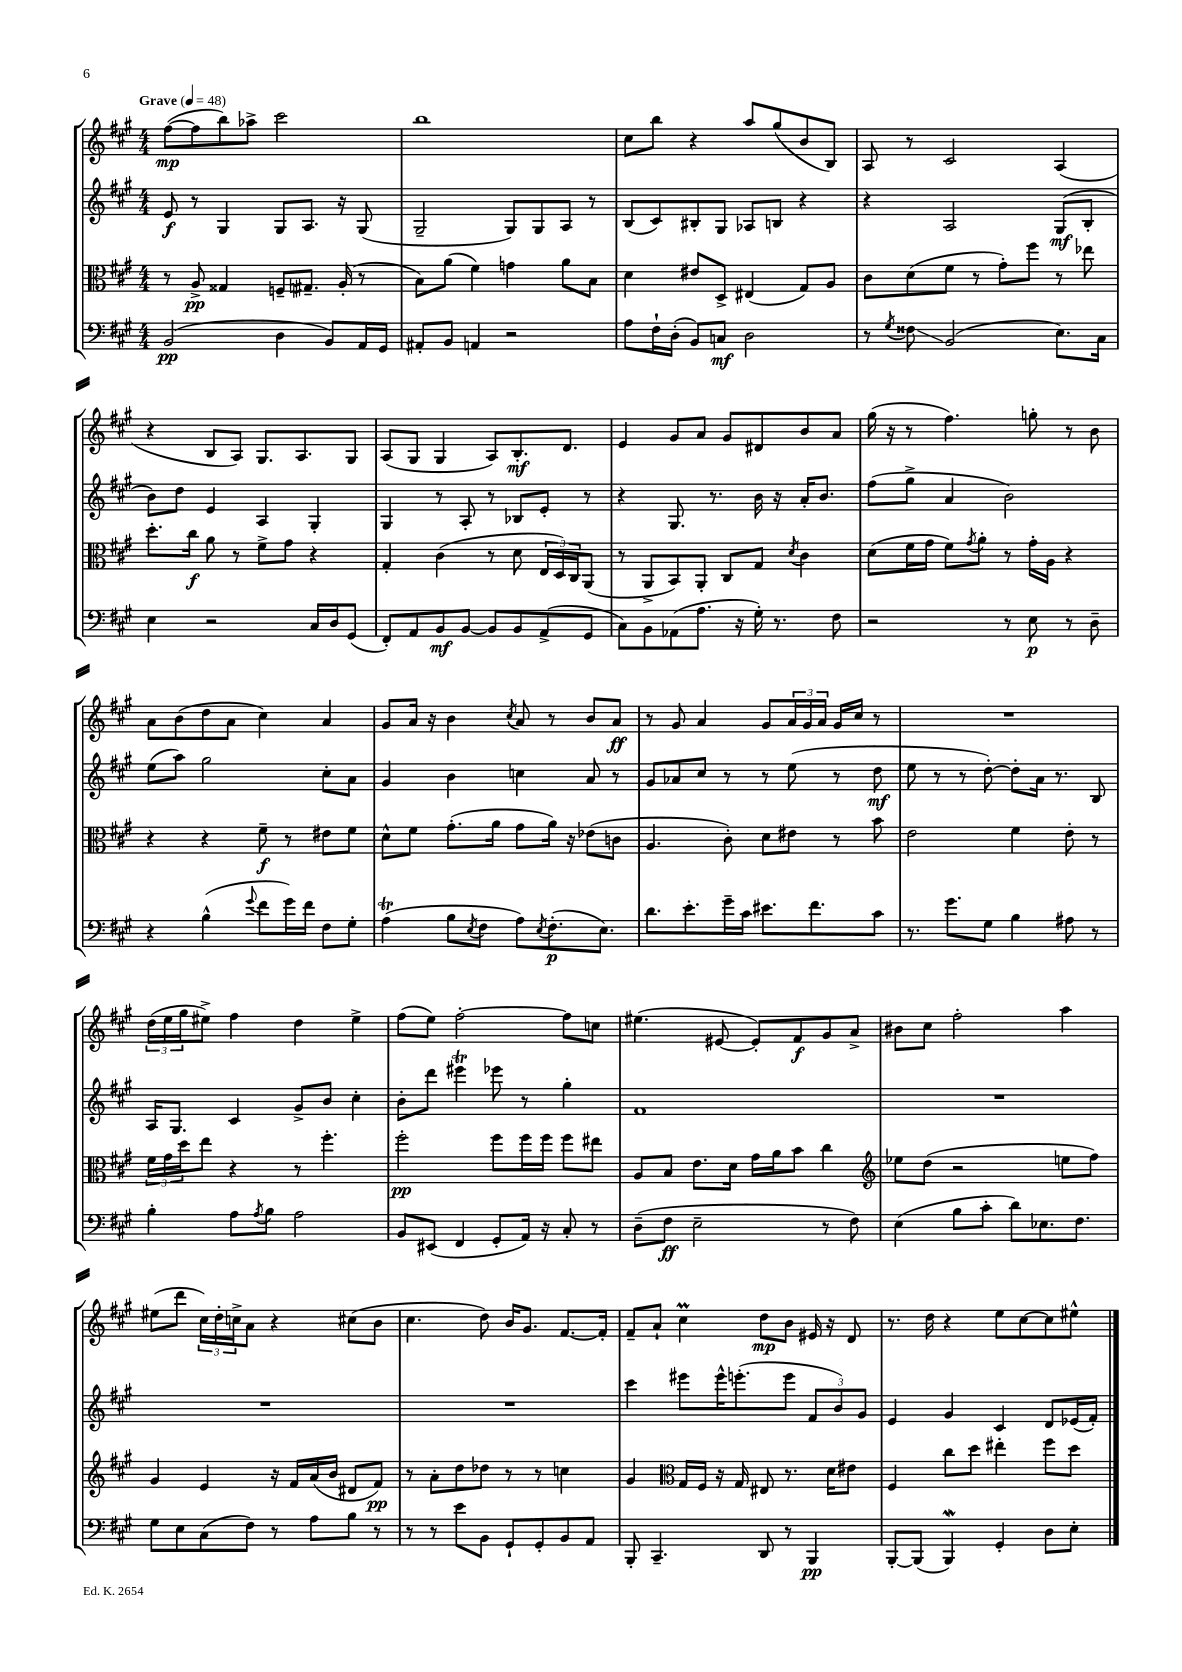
<<
\new StaffGroup <<
\new Staff = "s0" {
    \clef treble \key a \major \numericTimeSignature \time 4/4 \tempo "Grave" 4 = 48
    fis''8~\mp( fis''8 b''8) aes''8-> cis'''2 |
    b''1 |
    cis''8 b''8 r4 a''8 gis''8( b'8 b8) |
    a8 r8 cis'2 a4( |
    r4 b8 a8) gis8. a8. gis8 |
    a8( gis8 gis4 a8) b8.-.\mf d'8. |
    e'4 gis'8 a'8 gis'8 dis'8 b'8 a'8 |
    gis''16( r16 r8 fis''4.) g''8-. r8 b'8 |
    a'8 b'8( d''8 a'8 cis''4) a'4 |
    gis'8 a'16 r16 b'4 \acciaccatura { cis''8 } a'8 r8 b'8 a'8\ff |
    r8 gis'8 a'4 gis'8 \tuplet 3/2 { a'16 gis'16 a'16 } gis'16 cis''16 r8 |
    R1 |
    \tuplet 3/2 { d''16( e''16 gis''16 } eis''8->) fis''4 d''4 eis''4-> |
    fis''8( e''8) fis''2~-. fis''8 c''8 |
    eis''4.( eis'8~ eis'8-.) fis'8\f gis'8 a'8-> |
    bis'8 cis''8 fis''2-. a''4 |
    eis''8( d'''8 \tuplet 3/2 { cis''16) d''16-. c''16-> } a'8 r4 cis''8( b'8 |
    cis''4. d''8) b'16 gis'8. fis'8.~ fis'16-. |
    fis'8-- a'8-! cis''4\prall d''8\mp b'8 eis'16 r16 d'8 |
    r8. d''16 r4 e''8 cis''8~ cis''8 eis''8-^ \bar "|." |
}
\new Staff = "s1" {
    \clef treble \key a \major \numericTimeSignature \time 4/4
    e'8\f r8 gis4 gis8 a8. r16 gis8( |
    gis2-- gis8) gis8 a8 r8 |
    b8( cis'8) bis8-. gis8 aes8 b8 r4 |
    r4 a2 gis8\mf( b8-. |
    b'8) d''8 e'4 a4 gis4-. |
    gis4 r8 a8-. r8 bes8 e'8-. r8 |
    r4 gis8. r8. b'16 r16 a'16-. b'8. |
    fis''8( gis''8-> a'4 b'2) |
    e''8( a''8) gis''2 cis''8-. a'8 |
    gis'4 b'4 c''4 a'8 r8 |
    gis'8 aes'8 cis''8 r8 r8 e''8( r8 d''8\mf |
    e''8 r8 r8 d''8~-.) d''8-. a'16 r8. b8 |
    a16 gis8. cis'4 gis'8-> b'8 cis''4-. |
    b'8-. d'''8 eis'''4\trill ees'''8 r8 gis''4-. |
    fis'1 |
    R1 |
    R1 |
    R1 |
    cis'''4 eis'''8 eis'''16-^ e'''8.-.( e'''8 \tuplet 3/2 { fis'8 b'8) gis'8 } |
    e'4 gis'4 cis'4 d'8 ees'16( fis'16-.) \bar "|." |
}
\new Staff = "s2" {
    \clef alto \key a \major \numericTimeSignature \time 4/4
    r8 a8->\pp gisis4 f8-- gis8.-- a16-.( r8 |
    b8) a'8( fis'4) g'4 a'8 b8 |
    d'4 eis'8 d8-> eis4( gis8) a8 |
    cis'8 d'8( fis'8 r8 gis'8-.) fis''8 r8 ees''8 |
    d''8.-. cis''16\f a'8 r8 fis'8-> gis'8 r4 |
    gis4-. cis'4( r8 d'8 \tuplet 3/2 { e16 d16) cis16 } a,8( |
    r8 a,8-> b,8) a,8-. cis8 gis8 \acciaccatura { d'8 } cis'4 |
    d'8( fis'16 gis'16 fis'8) \acciaccatura { gis'8 } a'8-. r8 gis'16-. a16 r4 |
    r4 r4 fis'8--\f r8 eis'8 fis'8 |
    d'8-^ fis'8 gis'8.-.( a'16 gis'8 a'16) r16 ees'8( c'8 |
    a4. cis'8-.) d'8 eis'8 r8 b'8 |
    e'2 fis'4 e'8-. r8 |
    \tuplet 3/2 { fis'16 gis'16 d''16 } e''8 r4 r8 fis''4.-. |
    fis''2-.\pp fis''8 fis''16 fis''16 fis''8 eis''8 |
    a8 b8 e'8. d'16 gis'16 a'16 b'8 cis''4 |
    \clef treble ees''8 d''8( r2 e''8 fis''8) |
    gis'4 e'4 r16 fis'16 a'16( b'16 dis'8 fis'8\pp) |
    r8 a'8-. d''8 des''8 r8 r8 c''4 |
    gis'4 \clef alto gis16 fis16 r16 gis16 eis8 r8. d'16 eis'8 |
    fis4 cis''8 d''8 eis''4-. fis''8 d''8 \bar "|." |
}
\new Staff = "s3" {
    \clef bass \key a \major \numericTimeSignature \time 4/4
    b,2\pp( d4 b,8) a,16 gis,16 |
    ais,8-. b,8 a,4 r2 |
    a8 fis16-! d16-.( b,8) c8\mf d2 |
    r8 \acciaccatura { gis8 } fisis8\glissando b,2( e8.) cis16 |
    e4 r2 cis16 d16 gis,8( |
    fis,8-.) a,8 b,8\mf b,8~ b,8 b,8 a,8->( gis,8 |
    cis8) b,8 aes,8( a8. r16 gis16-.) r8. fis8 |
    r2 r8 e8\p r8 d8-- |
    r4 b4-^( \appoggiatura { gis'8 } fis'8 gis'16) fis'16 fis8 gis8-. |
    a4\trill( b8 \acciaccatura { e8 } fis8 a8) \acciaccatura { e8 } fis8.-.\p( e8.) |
    d'8. e'8.-. gis'16-- cis'16 eis'8. fis'8. cis'8 |
    r8. gis'8. gis8 b4 ais8 r8 |
    b4-. a8 \acciaccatura { a8 } b8 a2 |
    b,8 eis,8( fis,4 gis,8-. a,16) r16 cis8-. r8 |
    d8--( fis8\ff e2-- r8 fis8) |
    e4( b8 cis'8-. d'8) ees8. fis8. |
    gis8 e8 cis8( fis8) r8 a8 b8 r8 |
    r8 r8 e'8 b,8 gis,8-! gis,8-. b,8 a,8 |
    b,,8-. cis,4.-- d,8 r8 b,,4\pp |
    b,,8~-. b,,8( b,,4\mordent) gis,4-. d8 e8-. \bar "|." |
}
>>
>>
\layout { \context { \Score \remove "Bar_number_engraver" } }
